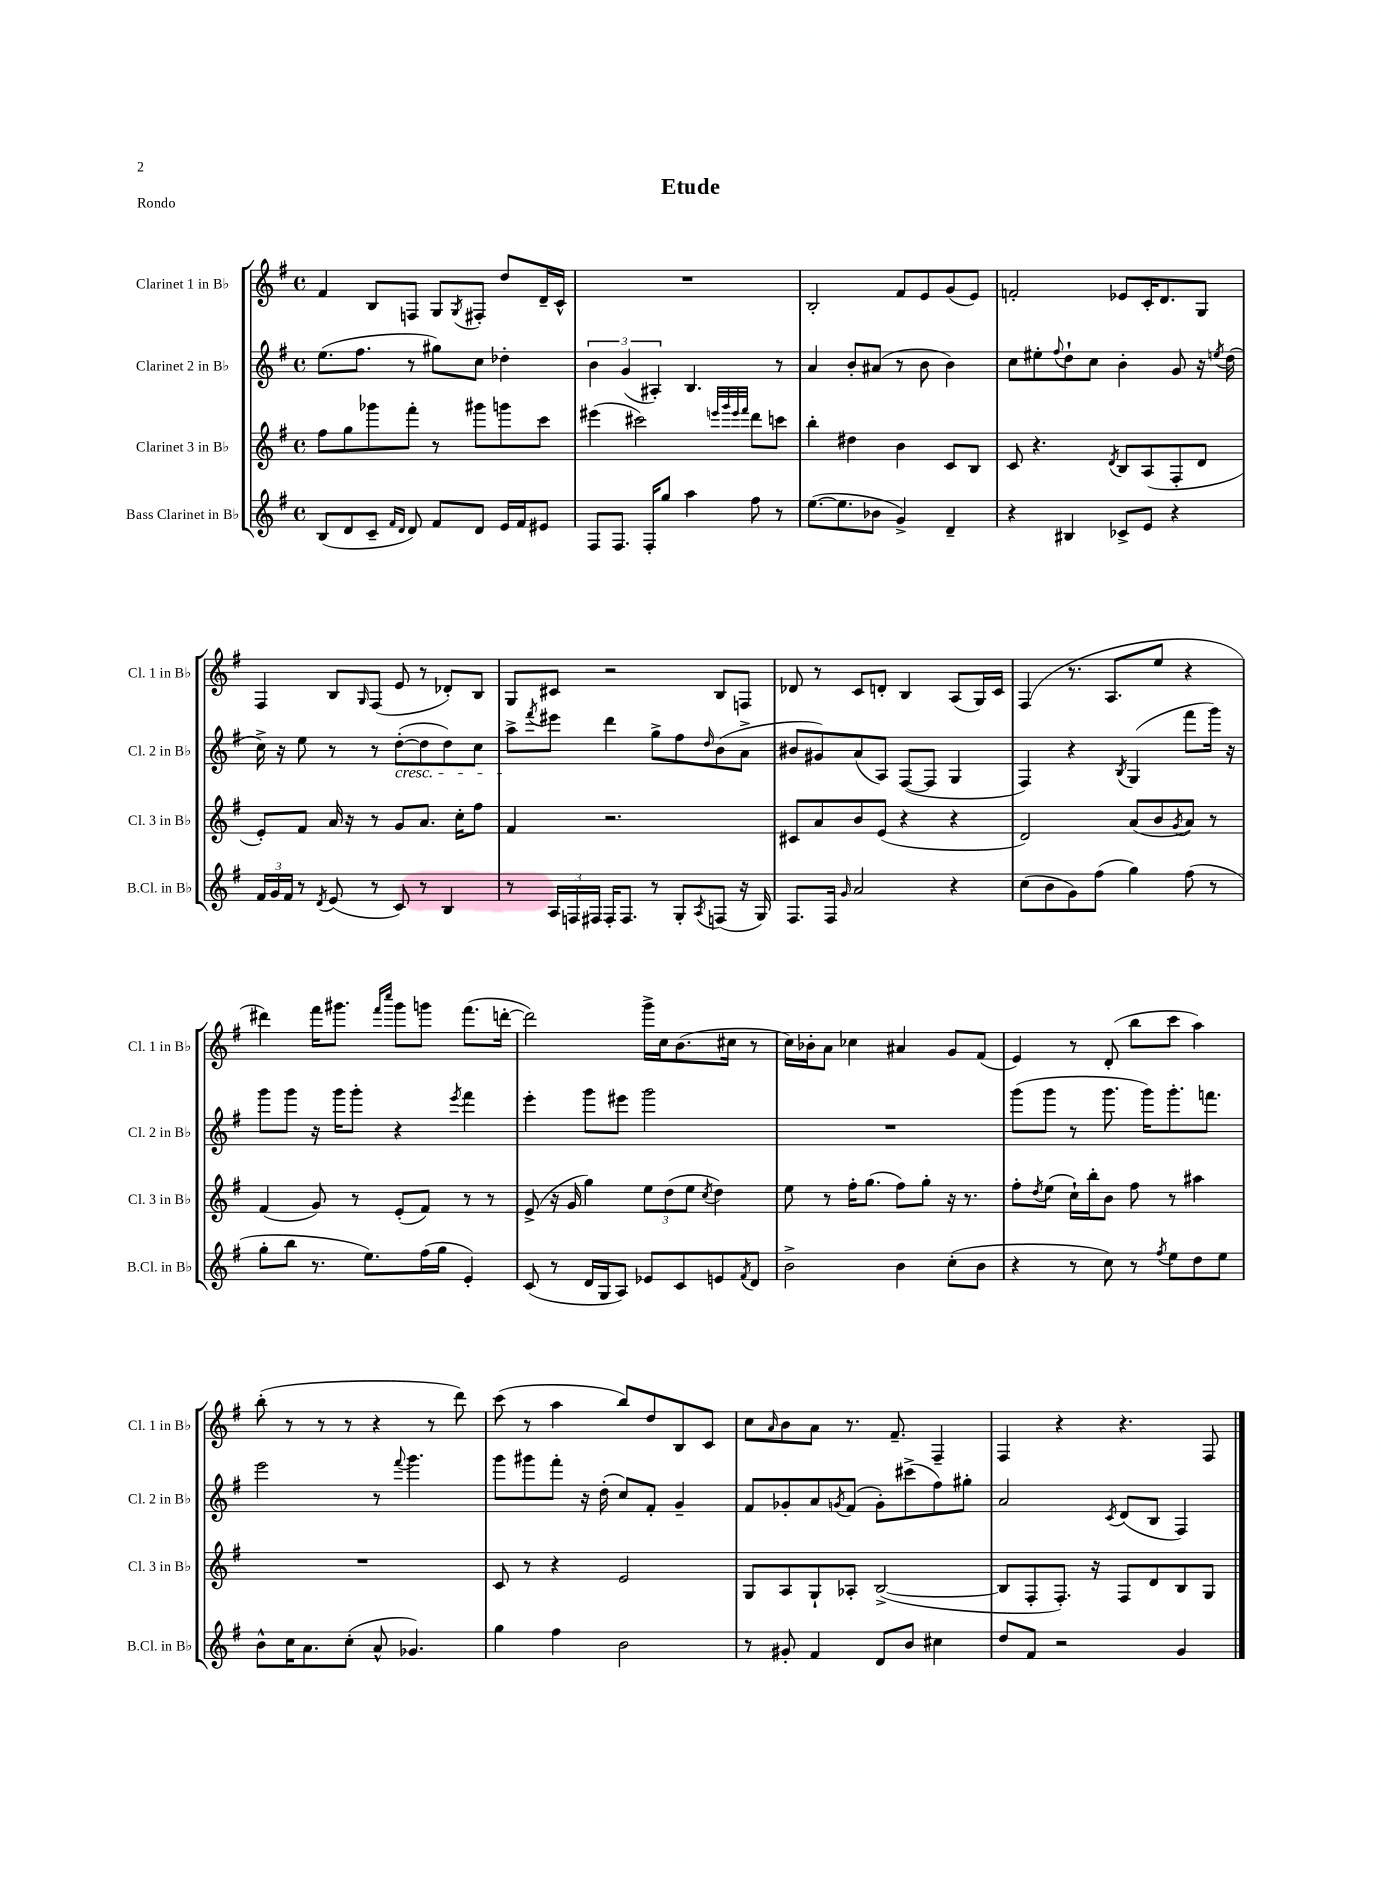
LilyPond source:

\header { title = "Etude" piece = "Rondo" }
<<
\new StaffGroup <<
\new Staff = "s0" \with { instrumentName = "Clarinet 1 in Bb" shortInstrumentName = "Cl. 1 in Bb" } {
    \clef treble \key g \major \defaultTimeSignature \time 4/4
    fis'4 b8 f8 g8 \acciaccatura { g8 } fis8-. d''8 d'16-- c'16-^ |
    R1 |
    b2-. fis'8 e'8 g'8( e'8) |
    f'2-. ees'8 c'16-. d'8. g8 |
    fis4 b8 \grace { g16 } fis8( e'8 r8 des'8-.) b8 |
    g8 cis'8 r2 b8 f8 |
    des'8 r8 c'8 d'8-. b4 a8( g16) c'16 |
    fis4( r8. a8. e''8 r4 |
    dis'''4) fis'''16 gis'''8. \grace { fis'''16 c''''16 } gis'''8 g'''8 fis'''8.( d'''16~-. |
    d'''2) g'''16-> c''16 b'8.( cis''16 r8 |
    c''16) bes'16-. a'8 ces''4 ais'4 g'8 fis'8( |
    e'4) r8 d'8-.( b''8 c'''8 a''4) |
    b''8-.( r8 r8 r8 r4 r8 d'''8) |
    c'''8( r8 a''4 b''8) d''8 b8 c'8 |
    c''8 \grace { a'16 } b'8 a'8 r8. fis'8.-- fis4-- |
    fis4 r4 r4. fis8 \bar "|." |
}
\new Staff = "s1" \with { instrumentName = "Clarinet 2 in Bb" shortInstrumentName = "Cl. 2 in Bb" } {
    \clef treble \key g \major \defaultTimeSignature \time 4/4
    e''8.( fis''8. r8 gis''8) c''8 des''4-. |
    \tuplet 3/2 { b'4 g'4( ais4-.) } b4. r8 |
    a'4 b'8-. ais'8( r8 b'8 b'4) |
    c''8 eis''8-. \appoggiatura { fis''8 } d''8-! c''8 b'4-. g'8 r16 \acciaccatura { e''8 } d''16( |
    c''16->) r16 e''8 r8 r8 d''8~-.\cresc( d''8 d''8) c''8 |
    a''8->\! \acciaccatura { fis'''8 } eis'''8 d'''4 g''8-> fis''8 \grace { d''16 } b'8( a'8-> |
    bis'8 gis'8) a'8( a8) fis8~( fis8 g4 |
    fis4) r4 \acciaccatura { b8 } g4( fis'''8 g'''16) r16 |
    g'''8 g'''8 r16 g'''16 g'''8-. r4 \acciaccatura { e'''8 } fis'''4 |
    e'''4-. g'''8 eis'''8 g'''2 |
    R1 |
    g'''8( g'''8 r8 g'''8. g'''16) g'''8.-. f'''8. |
    e'''2 r8 \appoggiatura { fis'''8 } g'''4. |
    g'''8 gis'''8 fis'''8-. r16 d''16-.( c''8) fis'8-. g'4-- |
    fis'8 ges'8-. a'8 \acciaccatura { g'8 } fis'8( g'8-.) cis'''8->( fis''8) gis''8-. |
    a'2 \acciaccatura { c'8 } d'8( b8 fis4) \bar "|." |
}
\new Staff = "s2" \with { instrumentName = "Clarinet 3 in Bb" shortInstrumentName = "Cl. 3 in Bb" } {
    \clef treble \key g \major \defaultTimeSignature \time 4/4
    fis''8 g''8 ges'''8 fis'''8-. r8 gis'''8 g'''8 c'''8 |
    eis'''4( cis'''2) \grace { e'''32 g'''32 e'''32 fis'''32 } d'''8 c'''8 |
    b''4-. dis''4 b'4 c'8 b8 |
    c'8 r4. \acciaccatura { d'8 } b8 a8( fis8-. d'8 |
    e'8-.) fis'8 a'16 r16 r8 g'8 a'8. c''16-. fis''8 |
    fis'4 r2. |
    cis'8 a'8 b'8 e'8( r4 r4 |
    d'2) a'8( b'8 \acciaccatura { g'8 } a'8) r8 |
    fis'4( g'8) r8 e'8-.( fis'8) r8 r8 |
    e'8->( r16 g'16 g''4) \tuplet 3/2 { e''8 d''8( e''8 } \acciaccatura { c''8 } d''4) |
    e''8 r8 fis''16-. g''8.( fis''8) g''8-. r16 r8. |
    fis''8-. \acciaccatura { d''8 } e''8( c''16-!) b''16-. b'8 fis''8 r8 ais''4 |
    R1 |
    c'8 r8 r4 e'2 |
    g8 a8 g8-! aes8-. b2~->( |
    b8 fis8-. fis8.-.) r16 fis8 d'8 b8 g8 \bar "|." |
}
\new Staff = "s3" \with { instrumentName = "Bass Clarinet in Bb" shortInstrumentName = "B.Cl. in Bb" } {
    \clef treble \key g \major \defaultTimeSignature \time 4/4
    b8( d'8 c'8-- \grace { fis'16 d'16 } d'8) fis'8 d'8 e'16 fis'16 eis'8 |
    fis8 fis8. fis16-. g''8 a''4 fis''8 r8 |
    e''8.~( e''8. bes'8 g'4->) d'4-- |
    r4 bis4 ces'8-> e'8 r4 |
    \tuplet 3/2 { fis'16 g'16 fis'16 } r8 \acciaccatura { d'8 } e'8( r8 c'8) r8 b4 |
    r8 \tuplet 3/2 { a16 f16 fis16 } fis16-. fis8. r8 g8-. \acciaccatura { a8 } f8( r16 g16) |
    fis8. fis16 \grace { g'16 } a'2 r4 |
    c''8( b'8 g'8) fis''8( g''4) fis''8( r8 |
    g''8-. b''8 r8. e''8.) fis''16( g''16 e'4-.) |
    c'8( r8 d'16 g16 a8) ees'8 c'8 e'8 \acciaccatura { fis'8 } d'8 |
    b'2-> b'4 c''8-.( b'8 |
    r4 r8 c''8) r8 \acciaccatura { fis''8 } e''8 d''8 e''8 |
    b'8-^ c''16 a'8. c''8-.( a'8-^ ges'4.) |
    g''4 fis''4 b'2 |
    r8 gis'8-. fis'4 d'8 b'8 cis''4 |
    d''8 fis'8 r2 g'4 \bar "|." |
}
>>
>>
\layout { \context { \Score \remove "Bar_number_engraver" } }
